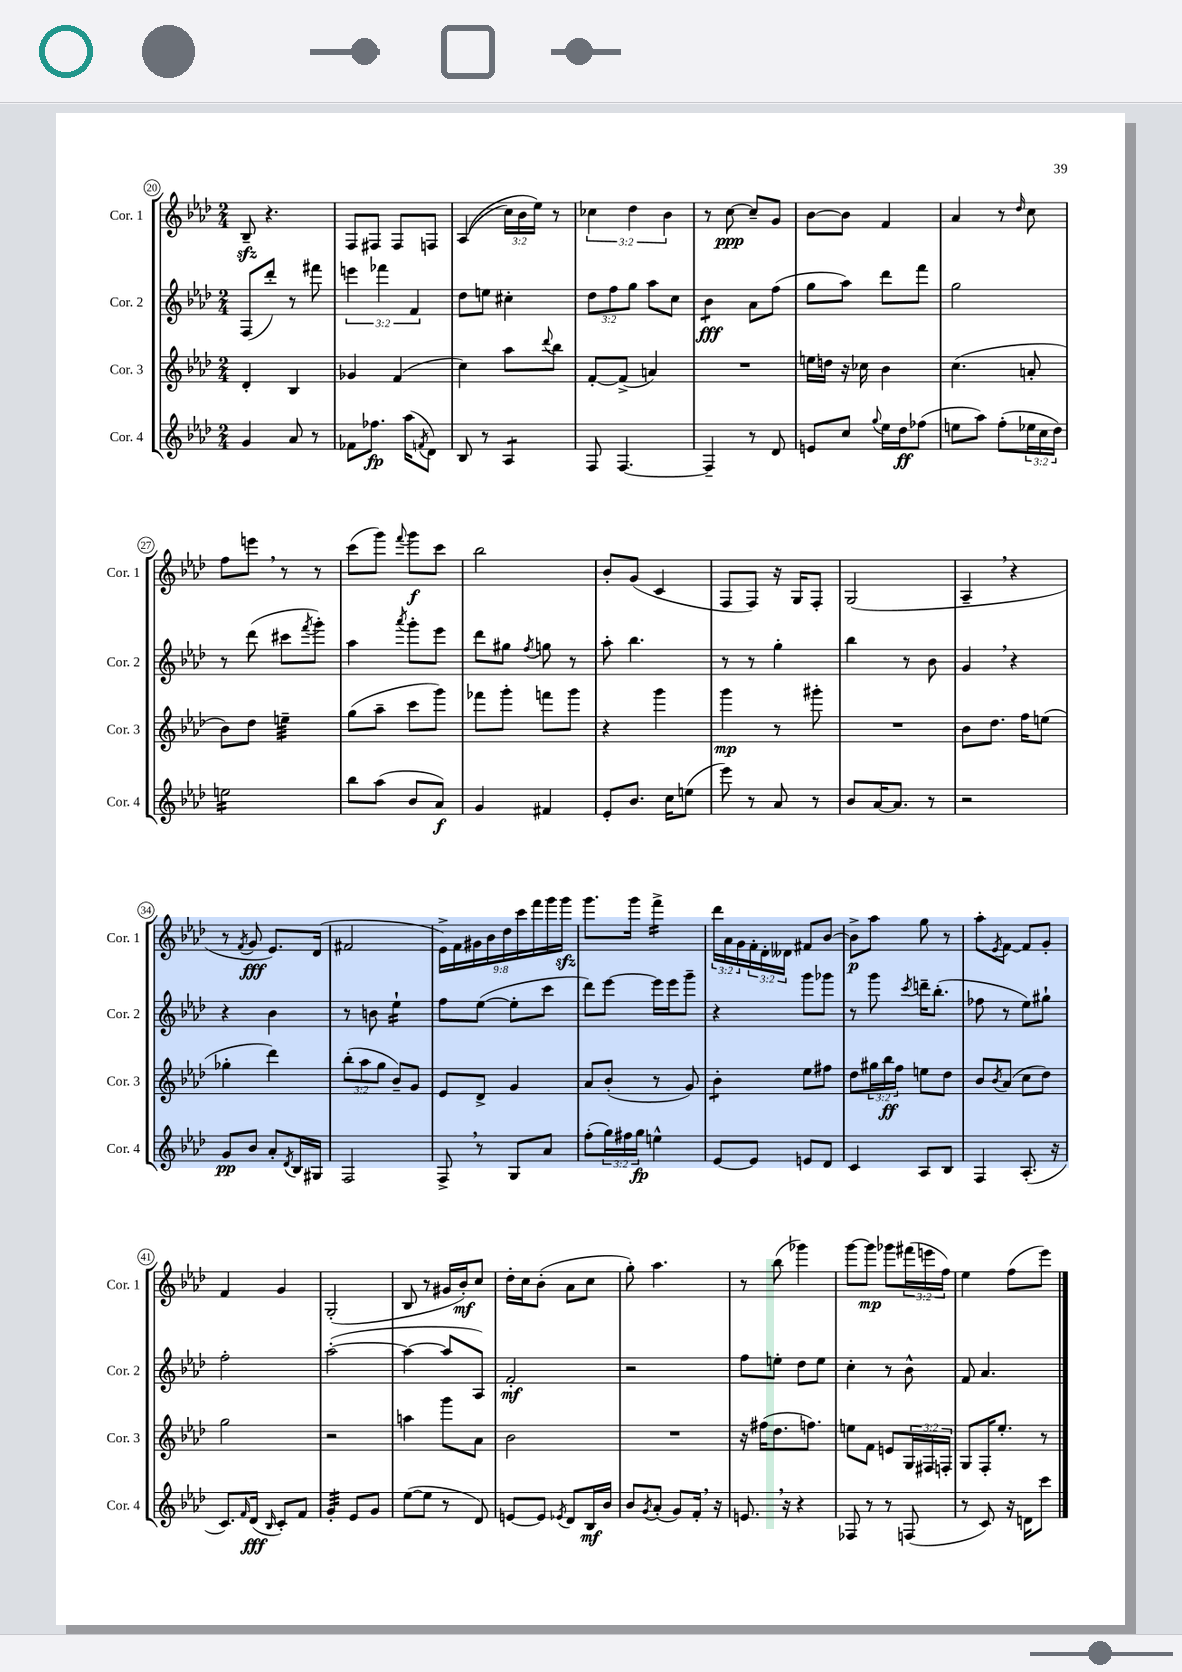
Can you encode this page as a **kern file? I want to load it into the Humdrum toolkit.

**kern	**kern	**kern	**kern
*staff4	*staff3	*staff2	*staff1
*clefG2	*clefG2	*clefG2	*clefG2
*k[b-e-a-d-]	*k[b-e-a-d-]	*k[b-e-a-d-]	*k[b-e-a-d-]
*M2/4	*M2/4	*M2/4	*M2/4
4g	4d-'	(8F	8B-~
.	.	8ddd-')	4.r
8a-	4B-	8r	.
8r	.	8fff#	.
=	=	=	=
8f-	4g-	6eee	8F
8.ff-	.	.	8F#
.	.	6fff-	.
.	(4f	.	8F#
(16aa-	.	.	.
.	.	6f	.
8qf	.	.	.
8d-)	.	.	8F
=	=	=	=
8B-	4cc)	8dd-	&((4A-
8r	.	8ee	.
4A-	8aa-	4cc#'	24cc)
.	.	.	24b-
.	.	.	24ee-&)
.	8qqddd-	.	.
.	8bb-	.	8r
=	=	=	=
8F	[8f'	12dd-	6cc-
.	.	12ff	.
[4.F	(8f^]	.	.
.	.	12gg	6dd-
.	4a)	8aa-	.
.	.	.	6b-
.	.	8cc	.
=	=	=	=
4F~]	2r	4b-	8r
.	.	.	[8cc
8r	.	8a-	8cc~]
8d-	.	(8ff	8g
=	=	=	=
8e	16ee	8gg	[8b-
.	16dd	.	.
8cc	16r	8aa-)	8b-]
.	16cc-	.	.
8qqgg	.	.	.
16ee-	4b-	8ddd-	4f
16dd-	.	.	.
(8ff-	.	8fff	.
=	=	=	=
8ee	(4.cc	2gg	4a-
8aa-)	.	.	.
(8ff'	.	.	8r
.	.	.	16qqdd-
24ee-	8a'	.	8cc
24cc	.	.	.
24dd-)	.	.	.
=	=	=	=
2ee	8b-)	8r	8ff
.	8dd-	(8ddd-	8eee
.	4ee~	8ccc#	8r
.	.	8qfff	.
.	.	8ggg')	8r
=	=	=	=
8bb-	(8gg	4aa-	(8ccc
(8aa-	8aa-~	.	8ggg)
.	.	8qaaa-	8qqfff
8b-	8ccc	8ggg'	8ggg
8a-)	8ggg)	8eee-	8ccc
=	=	=	=
4g	8fff-	8ddd-	2bb-
.	8ggg'	8gg#	.
.	.	8qff	.
4f#	8fff	8gg	.
.	8ggg	8r	.
=	=	=	=
8e-'	4r	8aa-'	8b-'
8.b-	.	4.bb-	(8g
.	4ggg	.	4c
16cc	.	.	.
(8ee	.	.	.
=	=	=	=
8eee-)	4ggg	8r	8F
8r	.	8r	8F)
8a-	8r	4gg'	16r
.	.	.	16G
8r	8ggg#'	.	8F'
=	=	=	=
8b-	2r	4bb-	(2G
[16a-	.	.	.
8.a-]	.	.	.
.	.	8r	.
8r	.	8b-	.
=	=	=	=
2r	8b-	4g	4A-~
.	8.dd-	.	.
.	.	4r	4r
.	16ff	.	.
.	(8ee	.	.
=	=	=	=
8g	4gg-'	4r	8r
.	.	.	8qf
8b-	.	.	8g
8a-'	4ddd-)	4b-	8.e-)
8qd-	.	.	.
16B-	.	.	.
16G#	.	.	(16d-
=	=	=	=
2F	(12bb-'	8r	2f#
.	12aa-	.	.
.	.	8b	.
.	12gg	.	.
.	8b-~)	4ee-`	.
.	8g	.	.
=	=	=	=
8F^	8e-	8ff	18e-^)
.	.	.	18f
.	.	.	18g#
8r	8d-^	([8ee-	.
.	.	.	18b-
.	.	.	18dd-
8G	4g	8ee-']	.
.	.	.	18ccc
.	.	.	18fff
8a-	.	8ccc	.
.	.	.	18ggg
.	.	.	18ggg
=	=	=	=
(8ff'	8a-	8ddd-)	8.ggg
24gg)	(8b-'	[8eee-	.
24ff#	.	.	.
.	.	.	16ggg
24gg	.	.	.
4ee^^	8r	16eee-]	4fff^
.	.	16eee-	.
.	8g)	8ggg~	.
=	=	=	=
[8e-	4b-'	4r	24ddd-
.	.	.	24a-
.	.	.	24g
8e-]	.	.	24f'
.	.	.	24d-'
.	.	.	24d--
8e	8ee-	8ggg	8f#
8d-	8ff#	8ggg-	[8b-
=	=	=	=
4c	8dd-	8r	8b-^]
.	24gg#	8ggg	8aa-
.	24bb-	.	.
.	24ff	.	.
.	.	8qccc	.
8A-	8ee	16ddd~	8gg
.	.	(8.bb-'	.
8B-	8dd-	.	8r
=	=	=	=
4F	8b-	8ff-	8aa-'
.	8qb-	.	8qe-
.	(8a-	8r	[8f
(8.A-'	8cc	8ee-)	8f]
.	8dd-)	8gg#`	8g'
16r	.	.	.
=	=	=	=
8.c)	2gg	2ff'	4f
16qqf	.	.	.
(16d-	.	.	.
16qqB-	.	.	.
8c')	.	.	4g
8f	.	.	.
=	=	=	=
4g'	2r	([2aa-'	(2G'
8e-	.	.	.
8g	.	.	.
=	=	=	=
([8ee-	4aa	4aa-_	8B-
8ee-]	.	.	8r
8r	8ggg	8aa-]	16g#
.	.	.	16b-')
8d-)	8a-	8A-)	8cc
=	=	=	=
[8e	2b-	2f'	16dd-'
.	.	.	16cc
8e]	.	.	(8b-'
8qe-	.	.	.
8d-	.	.	8a-
16B-	.	.	8cc
16b-	.	.	.
=	=	=	=
8b-	2r	2r	8gg')
8qg	.	.	.
(8a-'	.	.	4.aa-
8g)	.	.	.
16f'	.	.	.
16r	.	.	.
=	=	=	=
8.e	16r	8ff	8r
.	(16ff#	.	.
.	8.dd-	8ee'	(8bb-
16r	.	.	.
4r	.	8dd-	4ggg-)
.	8.ff)	.	.
.	.	8ee	.
=	=	=	=
8F-	8ee	4cc'	[8ggg
8r	8f	.	8ggg]
8r	8e	8r	8ggg-
(8F	24G	8b-^^	(24fff#
.	24F#	.	24eee
.	24F'	.	24ff)
=	=	=	=
8r	8G	8f	4ee-
8c)	16F'	4.a-	.
.	8.ee-'	.	.
16r	.	.	(8ff
16d	.	.	.
8ccc	8r	.	8eee-)
==	==	==	==
*-	*-	*-	*-
